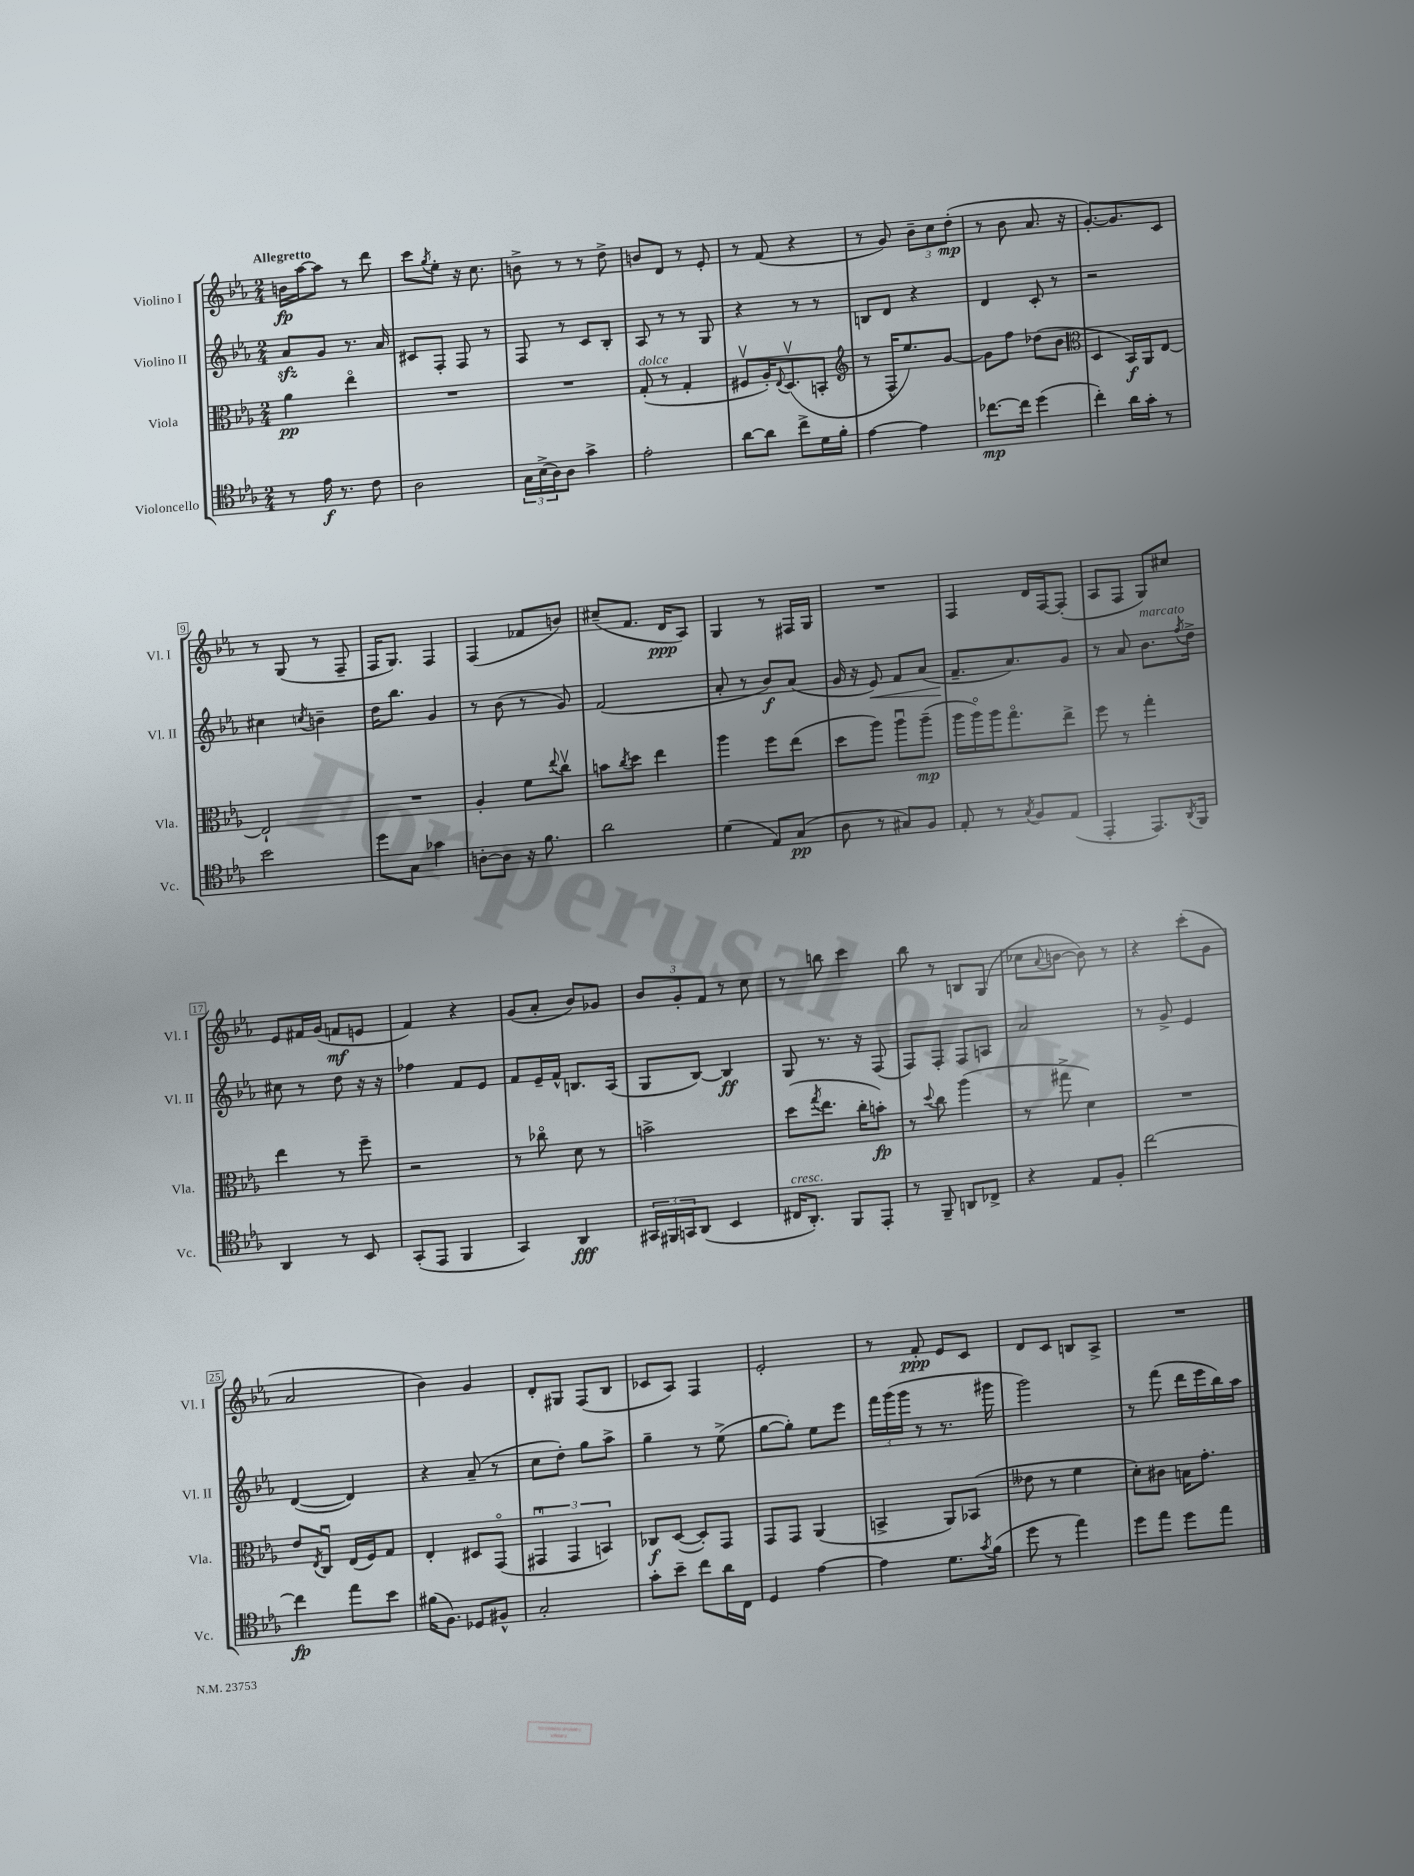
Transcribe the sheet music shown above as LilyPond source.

<<
\new StaffGroup <<
\new Staff = "s0" \with { instrumentName = "Violino I" shortInstrumentName = "Vl. I" } {
    \clef treble \key ees \major \numericTimeSignature \time 2/4 \tempo "Allegretto"
    b'16\fp aes''16~ aes''8 r8 d'''8 |
    c'''8 \acciaccatura { g''8 } ees''8-. r16 c''8. |
    b'8-> r8 r8 d''8-> |
    b'8 d'8 r8 ees'8-. |
    r8 f'8( r4 |
    r8 g'8) \tuplet 3/2 { bes'8-- c''8 d''8-.\mp( } |
    r8 bes'8 aes'8. r16 |
    g'8.~-.) g'8. c'8 |
    r8 g8( r8 f8-- |
    f16 g8.) f4 |
    f4( fes'8 b'8) |
    cis''8--( f'8. d'16\ppp aes8) |
    g4 r8 fis16 g16 |
    R2 |
    f4 d'16 f16~ f8-.( |
    aes8 f8 g8) cis''8 |
    ees'8 fis'16 g'16( f'8\mf e'8 |
    f'4) r4 |
    g'8( aes'8-. bes'8) ges'8 |
    \tuplet 3/2 { bes'8 g'8-. f'8 } r8 c''8 |
    r8 b''8 c'''4 |
    bes''8 r8 b8 g8( |
    ces''8 \appoggiatura { aes'8 } b'8~ b'8) r8 |
    r4 c'''8-.( g'8 |
    aes'2 |
    bes'4) g'4 |
    d'8-. gis8 f8( bes8 |
    ces'8 aes8) f4 |
    ees'2-. |
    r8 f'8-.\ppp ees'8 c'8 |
    d'8 c'8 b8 aes8-> |
    R2 \bar "|." |
}
\new Staff = "s1" \with { instrumentName = "Violino II" shortInstrumentName = "Vl. II" } {
    \clef treble \key ees \major \numericTimeSignature \time 2/4
    aes'8\sfz g'8 r8. aes'16 |
    cis'8 f8-. f8 r8 |
    f8 r8 c'8 bes8-. |
    aes8 r8 r8 g8 |
    r4 r8 r8 |
    b8 d'8 r4 |
    d'4 c'8-. r8 |
    r2 |
    cis''4 \acciaccatura { c''8 } b'4-- |
    d''16 bes''8. g'4 |
    r8 bes'8( r8 g'8) |
    f'2( |
    aes'8-. r8 bes'8\f) aes'8( |
    g'16 r16 ees'8\<) f'8 aes'8( |
    f'8.--\! aes'8.) g'8 |
    r8 aes'8 bes'8.^\markup { \italic "marcato" } \acciaccatura { f''8 } d''16-> |
    cis''8 r8 d''8 r16 r16 |
    fes''4 f'8 ees'8 |
    f'8 ees'16-- f'16-^ b8. aes16( |
    g8 bes8~) bes4\ff |
    g8 r8. r16 f8( |
    f8) f8-. f8 a8 |
    aes'2 |
    r8 g'8-> ees'4 |
    d'4~( d'4) |
    r4 aes'8--( r8 |
    c''8 d''8-.) g''8 aes''8-> |
    g''4-- r8 ees''8->( |
    g''8~ g''8-.) ees''8 ees'''8 |
    \tuplet 3/2 { f'''16 g'''16( g'''16 } r8 r8. gis'''16 |
    g'''2) |
    r8 f'''8( d'''16 ees'''16 bes''16) aes''16 \bar "|." |
}
\new Staff = "s2" \with { instrumentName = "Viola" shortInstrumentName = "Vla." } {
    \clef alto \key ees \major \numericTimeSignature \time 2/4
    aes'4\pp ees''4\flageolet |
    R2 |
    R2 |
    g8-.^\markup { \italic "dolce" }( r8 g4-. |
    fis8\upbow aes16-.) \appoggiatura { ees8 } d8.\upbow( b,8-. |
    \clef treble r8 f16-^ ees''8.) g'8~ |
    g'8 f''8 des''8( bes'8 |
    \clef alto d4 bes,16\f) aes,16 ees8~ |
    ees2-! |
    R2 |
    aes4-. f'8 \appoggiatura { ees''8 } c''8\upbow |
    b'8 \acciaccatura { c''8 } d''8 ees''4 |
    aes''4 f''8 ees''8( |
    d''8 aes''8) aes''8\downbow aes''8--\mp( |
    aes''16 aes''16\flageolet) aes''16 g''8.\flageolet ees''8-> |
    f''8 r8 g''4-. |
    ees''4 r8 f''8-- |
    r2 |
    r8 ces''8\flageolet d'8 r8 |
    b'2-> |
    d''8( \acciaccatura { g''8 } ees''8. c''16-. b'8-.\fp) |
    r8 \appoggiatura { d''8 } c''8 aes''4( |
    r8 gis''8-> d'4) |
    R2 |
    ees'8 \acciaccatura { ees8 } c8\downbow ees16( f16) g8 |
    ees4-. dis8 g,8\flageolet( |
    \tuplet 3/2 { gis,4\downbow gis,4 b,4) } |
    ces8\f d8~( d8-.) g,8 |
    g,8 g,8 aes,4( |
    b,4-> aes,8) bes,8( |
    eeses'8 r8 f'4 |
    d'8-.) cis'8 b16 g'8.-. \bar "|." |
}
\new Staff = "s3" \with { instrumentName = "Violoncello" shortInstrumentName = "Vc." } {
    \clef tenor \key ees \major \numericTimeSignature \time 2/4
    r8 ees'16\f r8. c'8 |
    aes2 |
    \tuplet 3/2 { g16 bes16->( aes16) } aes8 g'4-> |
    ees'2-. |
    aes'8~ aes'8 c''8-> d'16 f'16-. |
    ees'4~ ees'4 |
    ces''8.~\mp ces''16 d''4( |
    c''4-.) aes'16 g'16-. r8 |
    bes'2 |
    d''8 g8 ges'4 |
    a8~-. a8 r16 f'8. |
    aes'2 |
    d'4( ees8) g8\pp( |
    aes8 r8 gis8) f8 |
    ees8-. r8 \acciaccatura { g8 } f8 ees8( |
    ees,4-. ees,8.) \acciaccatura { aes,8 } f,16 |
    aes,4 r8 bes,8 |
    g,8-.( ees,8 f,4 |
    g,4) aes,4\fff |
    \tuplet 3/2 { gis,16 fis,16 g,16 } aes,8( bes,4 |
    cis16^\markup { \italic "cresc." } aes,8.-.) f,8 ees,8-. |
    r8 f,8-- a,8 ces8-> |
    r4 ees8 f8-. |
    c''2~ |
    c''4\fp ees''8 bes'8 |
    fis'16( f8.) des8 fis8-^ |
    g2-. |
    g'8-. bes'8-- c''8 aes'16 c16 |
    d4 ees'4~ |
    ees'4 d'8. \acciaccatura { g'8 } f'16( |
    d''8 r8 ees''4) |
    d''8 ees''8 d''8 ees''8 \bar "|." |
}
>>
>>
\layout { \context { \Score \override BarNumber.stencil = #(make-stencil-boxer 0.1 0.3 ly:text-interface::print) } }
